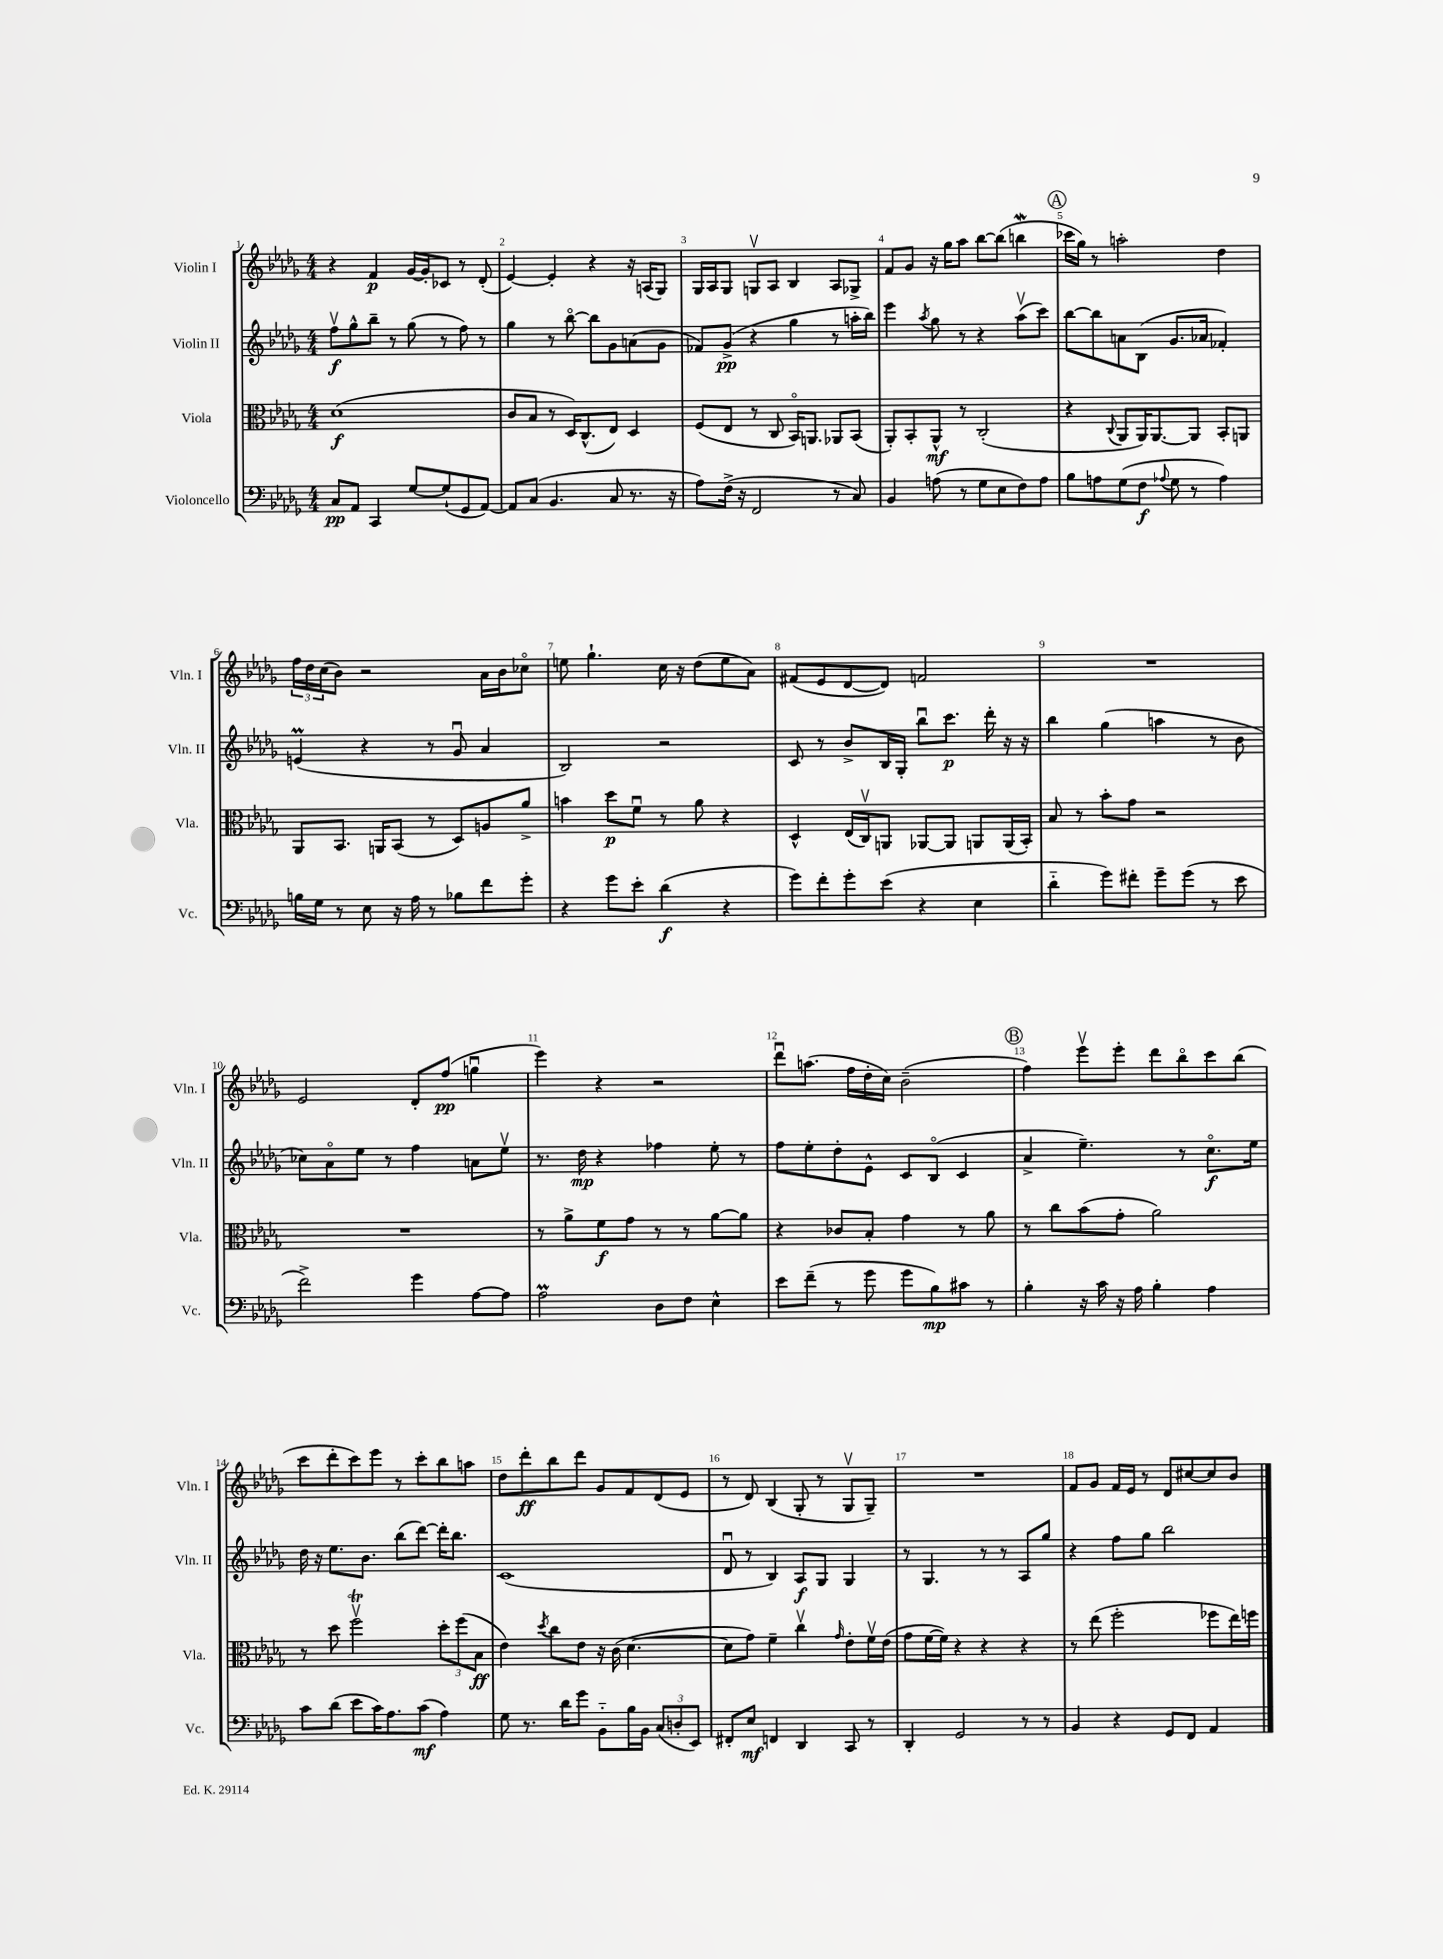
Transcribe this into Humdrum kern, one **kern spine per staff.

**kern	**kern	**kern	**kern
*staff4	*staff3	*staff2	*staff1
*clefF4	*clefC3	*clefG2	*clefG2
*k[b-e-a-d-g-]	*k[b-e-a-d-g-]	*k[b-e-a-d-g-]	*k[b-e-a-d-g-]
*M4/4	*M4/4	*M4/4	*M4/4
8C	(1d-	8ffv	4r
8AA-	.	8gg-^^	.
4CC	.	8bb-~	4f
.	.	8r	.
[8G-	.	(8gg-	[16g-
.	.	.	16g-']
(8G-`]	.	8r	8c-
8GG-	.	8ff)	8r
[8AA-)	.	8r	(8d-'
=	=	=	=
8AA-]	8c	4gg-	[4e-)
(8C	8B-	.	.
4.BB-	8r	8r	4e-']
.	16D-)	[8bb-o	.
.	(8.C^^	.	.
.	.	8bb-]	4r
8C	8E-)	8g-	.
8.r	4D-	(8a	16r
.	.	.	(16A
.	.	8g-	8G-)
16r	.	.	.
=	=	=	=
8A-)	(8F	8f-)	16G-
.	.	.	16A-
(16F^	8E-	(8g-^	8G-
16r	.	.	.
2FF	8r	4r	8Gv
.	8C	.	8A-
.	16BB-o)	4gg-	4B-
.	8.AA	.	.
8r	8AA-	8r	8A-
8C)	(8BB-	16aa'	8G-^
.	.	16bb-)	.
=	=	=	=
4BB-	8AA-')	4eee-	8f
.	8BB-'	.	8g-
.	.	8qaa-	.
(8A	8AA-^^	8gg-	16r
.	.	.	16gg-
8r	8r	8r	8aa-
8G-	(2C'	4r	[8bb-
8E-	.	.	(8bb-]
8F)	.	(8aa-v	4bb
8A	.	8ccc)	.
=	=	=	=
8B-	4r	[8bb-	16ccc-
.	.	.	16gg-)
8A	.	8bb-]	8r
.	8qqC	.	.
(8G-	8AA-	8a	2aa'
8F	16AA-)	(8B-	.
.	[8.AA-	.	.
8qqA-	.	.	.
8G-	.	8.g-	.
8r	8AA-]	.	.
.	.	16a-	.
4A-)	8BB-'	4f-')	4dd-
.	8AA	.	.
=	=	=	=
16B	8AA-	(4e	24ff
.	.	.	24dd-
16G-	.	.	.
.	.	.	(24cc
8r	8.BB-	.	8b-)
8E-	.	4r	2r
.	16AA	.	.
16r	(8BB-	.	.
16A-	.	.	.
8r	8r	8r	.
8B-	8D-)	8g-u	.
8f	8A	4a-	16a-
.	.	.	16b-
8g-'	8a-^	.	8cc-o
=	=	=	=
4r	4b	2B-)	8ee
.	.	.	4.gg-`
8g-	8dd-	.	.
8e-'	8fu	.	.
(4d-	8r	2r	16cc
.	.	.	16r
.	8a-	.	(8dd-
4r	4r	.	8ee
.	.	.	8a-)
=	=	=	=
8g-)	4D-^^	8c	(8f#
8f'	.	8r	8e-
8g-'	(16E-	8b-^	[8d-
.	16Cv)	.	.
(8e-	8AA	16B-	8d-])
.	.	16G-'	.
4r	[8AA-	8bb-u	2f
.	8AA-]	8.ccc	.
4E-	8AA	.	.
.	.	16ddd-'	.
.	(16AA	16r	.
.	16BB-')	16r	.
=	=	=	=
4d-'~	8B-	4bb-	1r
.	8r	.	.
8g-)	8b-'	(4gg-	.
8f#'	8g-	.	.
8g-~	2r	4aa	.
(8g-	.	.	.
8r	.	8r	.
8e-	.	8b-	.
=	=	=	=
2f^)	1r	8cc-)	2e-
.	.	8a-o	.
.	.	8ee-	.
.	.	8r	.
4g-	.	4ff	8d-'
.	.	.	(8ff
[8A-	.	8a	4ggu
8A-]	.	8ee-v	.
=	=	=	=
2A-	8r	8.r	4eee-)
.	8a-^	.	.
.	.	16dd-	.
.	8f	4r	4r
.	8g-	.	.
8D-	8r	4ff-	2r
8F	8r	.	.
4E-^^	[8a-	8ee-'	.
.	8a-]	8r	.
=	=	=	=
8e-	4r	8ff	8ddd-u
(8f~	.	8ee-'	(8.aa
8r	8c-	8dd-'	.
.	.	.	16ff
8g-	8B-'	8e-^^	16dd-'
.	.	.	16cc)
8g-	4g-	8c	(2b-~
8B-)	.	(8B-o	.
8c#	8r	4c	.
8r	8a-	.	.
=	=	=	=
4B-'	8r	4a-^	4ff)
.	8cc	.	.
16r	(8b-	4.ee-~)	8eee-v
16c	.	.	.
16r	8g-'	.	8eee-'
16A-	.	.	.
4B-'	2a-)	.	8ddd-
.	.	8r	8bb-o
4A-	.	8.cco	8ccc
.	.	.	(8bb-
.	.	16ee-	.
=	=	=	=
8c	8r	16dd-	8ccc
.	.	16r	.
(8d-	8dd-	8.ee-	8ddd-'
8e-	2ffv	.	8ccc)
.	.	8.b-	.
16c)	.	.	8eee-
8.A-	.	.	.
.	.	(8bb-	8r
(8c	.	[8ddd-)	8ccc'
4A-)	12dd-'	16ddd-']	8bb-
.	.	8.bb-	.
.	(12ff	.	.
.	.	.	8aa
.	12B-	.	.
=	=	=	=
8G-	4e-)	(1c	8dd-
8.r	.	.	8ddd-'
.	8qdd-	.	.
.	8cc	.	8bb-
16d-	.	.	.
8g-	8e-	.	8ddd-
8BB-'~	16r	.	8g-
.	(16c	.	.
16B-	[4.d-	.	8f
16BB-	.	.	.
(12C	.	.	(8d-
12D'	.	.	.
.	.	.	8e-
12EE-)	.	.	.
=	=	=	=
8FF#'	8d-]	8d-u	8r
8E-	8g-)	8r	8d-)
4FF	4f~	4B-)	(4B-
4DD-	4ccv	8A-	8G-'
.	.	8G-	8r
.	16qqg-	.	.
8CC	8e-'	4G-	8G-v
8r	16fv	.	8G-~)
.	(16e-	.	.
=	=	=	=
4DD-'	8g-	8r	1r
.	[16f	4.G-	.
.	16f])	.	.
2GG-	4r	.	.
.	4r	8r	.
.	.	8r	.
8r	4r	8A-	.
8r	.	8gg-	.
=	=	=	=
4BB-	8r	4r	8f
.	(8ee-	.	8g-
4r	2ff'	8ff	16f
.	.	.	16e-
.	.	8gg-	8r
8GG-	.	2bb-	8d-
8FF	.	.	[8cc#
4AA-	8ff-	.	8cc#]
.	16ee-)	.	8b-
.	16ff	.	.
==	==	==	==
*-	*-	*-	*-
